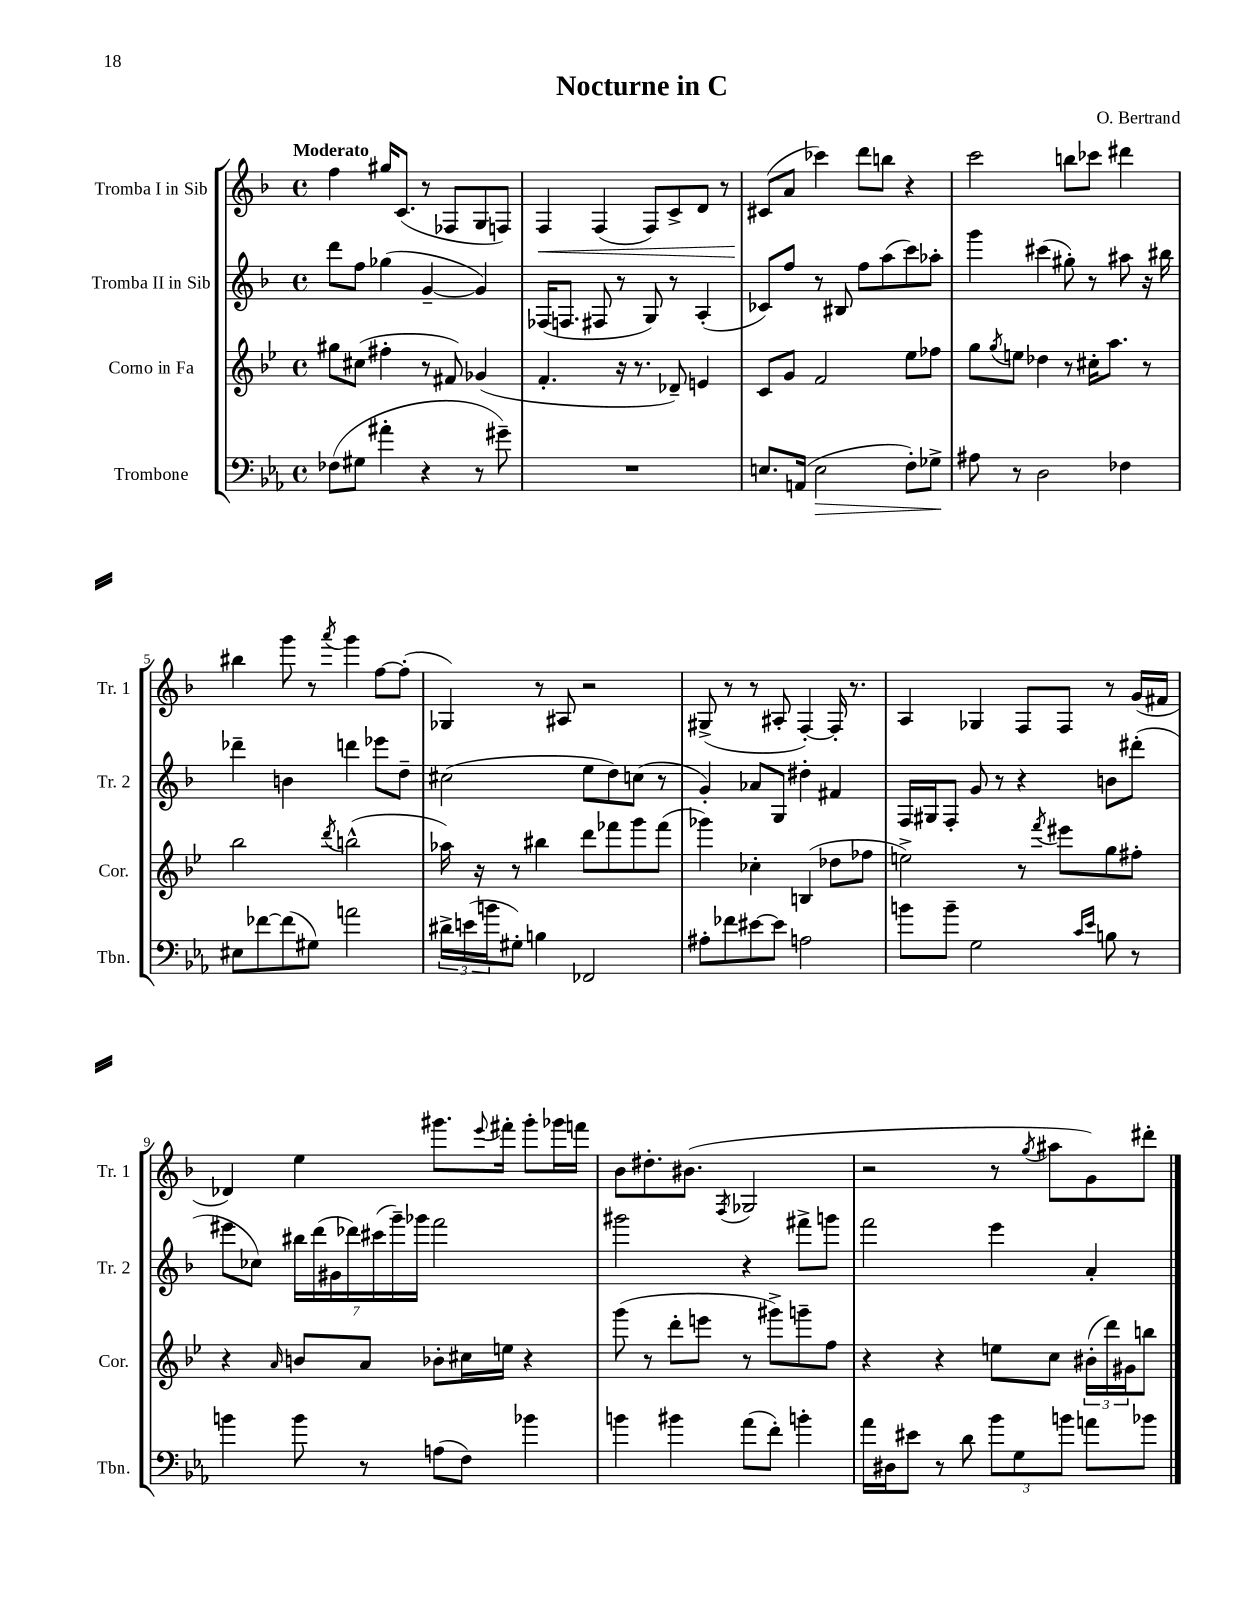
\header { title = "Nocturne in C" composer = "O. Bertrand" }
<<
\new StaffGroup <<
\new Staff = "s0" \with { instrumentName = "Tromba I in Sib" shortInstrumentName = "Tr. 1" } {
    \clef treble \key f \major \defaultTimeSignature \time 4/4 \tempo "Moderato"
    f''4 gis''16 c'8.( r8 fes8 g8 f8) |
    f4\< f4( f8) c'8-> d'8 r8 |
    cis'8\!( a'8 ces'''4) d'''8 b''8 r4 |
    c'''2 b''8 ces'''8 dis'''4 |
    bis''4 g'''8 r8 \acciaccatura { a'''8 } g'''4 f''8~ f''8-.( |
    ges4) r8 ais8 r2 |
    gis8->( r8 r8 ais8-. f4~-.) f16-. r8. |
    a4 ges4 f8 f8 r8 g'16( fis'16 |
    des'4) e''4 gis'''8. \appoggiatura { e'''8 } fis'''16-. gis'''8-. ges'''16 f'''16 |
    bes'8 dis''8.-. bis'8.( \acciaccatura { f8 } ges2 |
    r2 r8 \acciaccatura { g''8 } ais''8 g'8) dis'''8-. \bar "|." |
}
\new Staff = "s1" \with { instrumentName = "Tromba II in Sib" shortInstrumentName = "Tr. 2" } {
    \clef treble \key f \major \defaultTimeSignature \time 4/4
    d'''8 f''8 ges''4( g'4~-- g'4) |
    fes16( f8. fis8 r8 g8) r8 a4-.( |
    ces'8) f''8 r8 bis8 f''8 a''8( c'''8) aes''8-. |
    g'''4 cis'''4( gis''8-.) r8 ais''8 r16 bis''16 |
    des'''4-- b'4 d'''4 ees'''8 d''8-- |
    cis''2( e''8 d''8) c''8( r8 |
    g'4-.) aes'8 g8 dis''4-. fis'4 |
    f16 gis16 f8-. g'8 r8 r4 b'8 dis'''8-.( |
    eis'''8 ces''8) \tuplet 7/4 { bis''16 d'''16( gis'16 des'''16) cis'''16( g'''16--) ges'''16 } f'''2 |
    gis'''2 r4 fis'''8-> g'''8 |
    f'''2 e'''4 a'4-. \bar "|." |
}
\new Staff = "s2" \with { instrumentName = "Corno in Fa" shortInstrumentName = "Cor." } {
    \clef treble \key bes \major \defaultTimeSignature \time 4/4
    gis''8 cis''8( fis''4-. r8 fis'8) ges'4( |
    f'4.-. r16 r8. des'8--) e'4 |
    c'8 g'8 f'2 ees''8 fes''8 |
    g''8 \acciaccatura { g''8 } e''8 des''4 r8 cis''16-. a''8. r8 |
    bes''2 \acciaccatura { d'''8 } b''2-^( |
    aes''16) r16 r8 bis''4 d'''8 fes'''8 g'''8 fes'''8( |
    ges'''4) ces''4-. b4( des''8 fes''8 |
    e''2->) r8 \acciaccatura { f'''8 } eis'''8 g''8 fis''8-. |
    r4 \grace { a'16 } b'8 a'8 bes'8-. cis''16 e''16 r4 |
    g'''8( r8 d'''8-. e'''8 r8 gis'''8->) g'''8-- f''8 |
    r4 r4 e''8 c''8 \tuplet 3/2 { bis'16-.( d'''16) gis'16 } b''8 \bar "|." |
}
\new Staff = "s3" \with { instrumentName = "Trombone" shortInstrumentName = "Tbn." } {
    \clef bass \key ees \major \defaultTimeSignature \time 4/4
    fes8( gis8 ais'4-. r4 r8 gis'8--) |
    R1 |
    e8. a,16( e2\> f8-.) ges8->\! |
    ais8 r8 d2 fes4 |
    eis8 fes'8~ fes'8( gis8) a'2 |
    \tuplet 3/2 { dis'16-> e'16( b'16 } gis8-.) b4 fes,2 |
    ais8-. fes'8 eis'8~ eis'8 a2 |
    b'8 b'8-- g2 \grace { c'16 ees'16 } b8 r8 |
    b'4 b'8 r8 a8( f8) bes'4 |
    b'4 bis'4 aes'8( f'8-.) b'4-. |
    aes'16 dis16 eis'8 r8 d'8 \tuplet 3/2 { bes'8 g8 b'8 } a'8 bes'8 \bar "|." |
}
>>
>>
